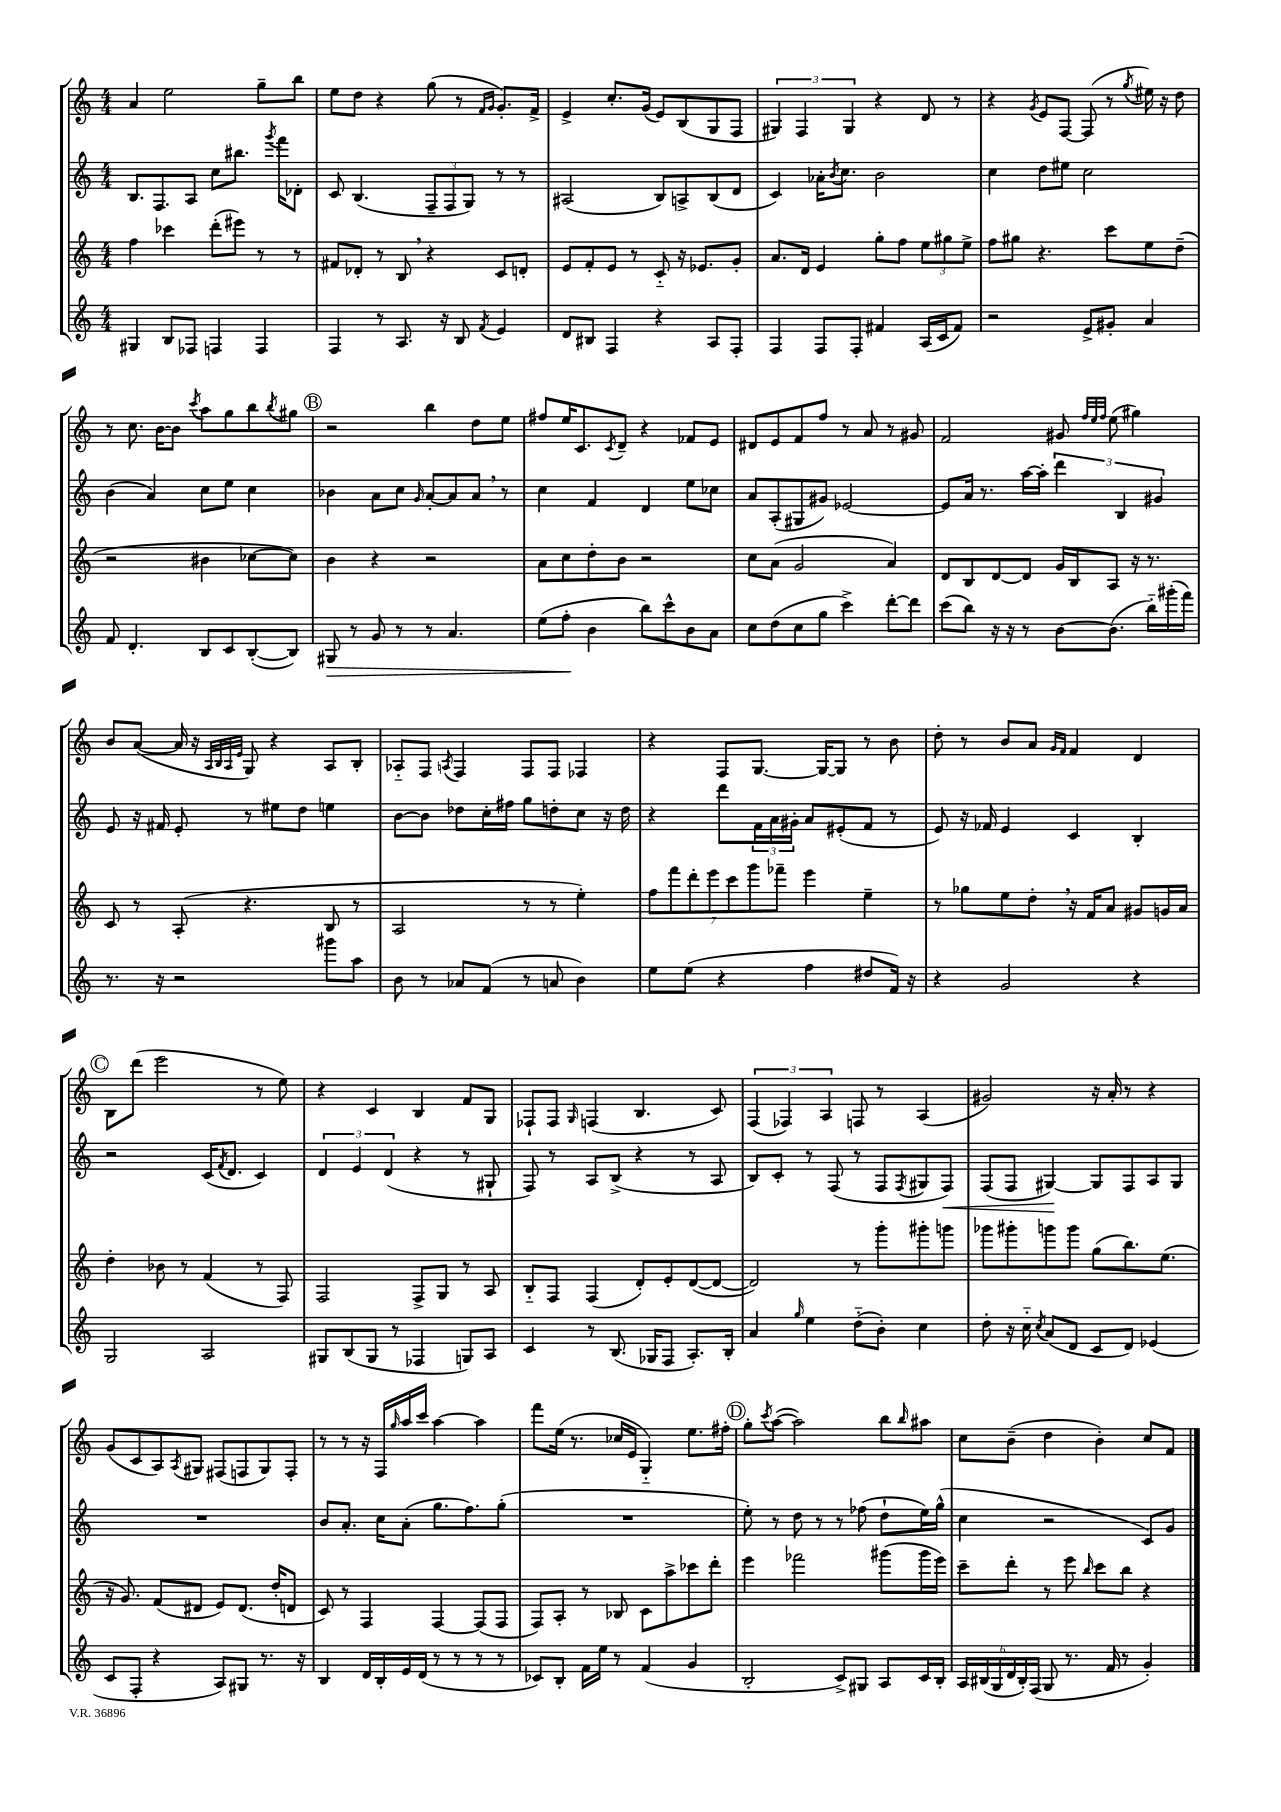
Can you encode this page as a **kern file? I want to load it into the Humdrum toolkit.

**kern	**dynam	**kern	**kern	**dynam	**kern
*part4	*part4	*part3	*part2	*part2	*part1
*staff4	*staff4	*staff3	*staff2	*staff2	*staff1
*clefG2	*	*clefG2	*clefG2	*	*clefG2
*k[]	*	*k[]	*k[]	*	*k[]
*M4/4	*	*M4/4	*M4/4	*	*M4/4
=7	=7	=7	=7	=7	=7
4G#X/	.	4ff\	8.B/L	.	4a/
.	.	.	8.F/	.	.
8B/L	.	4ccc-X\	.	.	2ee\
8F-X/J	.	.	8A/J	.	.
4Fn/	.	(8ddd'\L	8cc\L	.	.
.	.	8eee#X\J)	8.bb#X\J	.	.
4F/	.	8r	.	.	8gg~\L
.	.	.	8qggg/	.	.
.	.	.	16fff\KL	.	.
.	.	8r	8d-X'\J	.	8bb\J
=8	=8	=8	=8	=8	=8
4F/	.	8f#X/L	8c/	.	8ee\L
.	.	8d-X'/J	(4.B/	.	8dd\J
8r	.	8r	.	.	4r
8.A/	.	8B,/	.	.	.
.	.	4r	12F~/L	.	(8gg\
16r	.	.	.	.	.
.	.	.	12F/	.	.
8B/	.	.	.	.	8r
.	.	.	12G/J)	.	.
.	.	.	.	.	16qqf/LL
8qf/	.	.	.	.	16qqg/JJ
4e/	.	8c/L	8r	.	8.g'/L)
.	.	8dn'/J	8r	.	.
.	.	.	.	.	16f^/Jk
=9	=9	=9	=9	=9	=9
8d/L	.	8e/L	(2A#X/	.	4e^/
8B#X/J	.	8f'/	.	.	.
4F/	.	8e/J	.	.	8.cc'/L
.	.	8r	.	.	.
.	.	.	.	.	(16g/Jk
4r	.	8c/	8B/L)	.	8e/L)
.	.	16r	8An^/	.	(8B/
.	.	8.e-X/L	.	.	.
8A/L	.	.	(8B/	.	8G/
8F'/J	.	8g'/J	8d/J	.	8F/J
=10	=10	=10	=10	=10	=10
4F/	.	8.a/L	4c/)	.	6G#X/)
.	.	.	.	.	6F/
.	.	16d/Jk	.	.	.
8F/L	.	4e/	16a-X'\KL	.	.
.	.	.	8qb/	.	.
.	.	.	8.cc\J	.	.
.	.	.	.	.	6G#/
8F'/J	.	.	.	.	.
4f#X/	.	8gg'\L	2b\	.	4r
.	.	8ff\J	.	.	.
(16A/LL	.	12ee\L	.	.	8d/
16c/J	.	.	.	.	.
.	.	12gg#X\	.	.	.
8f#/J)	.	.	.	.	8r
.	.	12ee^\J	.	.	.
=11	=11	=11	=11	=11	=11
2r	.	8ff\L	4cc\	.	4r
.	.	8gg#X\J	.	.	.
.	.	.	.	.	8qg/
.	.	4.r	8dd\L	.	8e/L
.	.	.	8ee#X\J	.	[8F/J
8e^/L	.	.	2cc\	.	(8F/]
8g#X'/J	.	8ccc\L	.	.	8r
.	.	.	.	.	8qgg/
4a/	.	8ee\	.	.	16ee#X\)
.	.	.	.	.	16r
.	.	(8dd~\J	.	.	8dd\
!!LO:LB:g=z
=12	=12	=12	=12	=12	=12
8f/	.	2r	(4b\	.	8r
4.d'/	.	.	.	.	8.cc\
.	.	.	4a/)	.	.
.	.	.	.	.	[16b\KL
.	.	.	.	.	8b\J]
.	.	.	.	.	8qccc/
8B/L	.	4b#X\	8cc\L	.	8aa\L
8c/	.	.	8ee\J	.	8gg\
([8B'/	.	[8cc-X\L	4cc\	.	8bb\
.	.	.	.	.	8qbb/
8B/J])	.	8cc-\J])	.	.	8gg#X\J
!!LO:REH:place=s1:t=B
=13	=13	=13	=13	=13	=13
!	!LO:HP:b	!	!	!	!
8G#X/	>	4b\	4b-X\	.	2r
8r	.	.	.	.	.
8g/	.	4r	8a\L	.	.
8r	.	.	8cc\J	.	.
.	.	.	16qqg/	.	.
8r	.	2r	[8a'/L	.	4bb\
4.a/	.	.	8a/]	.	.
.	.	.	8a,/J	.	8dd\L
.	.	.	8r	.	8ee\J
=14	=14	=14	=14	=14	=14
(8ee\L	.	8a\L	4cc\	.	8ff#X/L
8ff'\J	.	8cc\	.	.	16ee/K
.	.	.	.	.	8.c/
4b\	]	8dd'\	4f/	.	.
.	.	.	.	.	8qc/
.	.	8b\J	.	.	8d~/J
8bb\L)	.	2r	4d/	.	4r
8ccc^^\	.	.	.	.	.
8b\	.	.	8ee\L	.	8f-X/L
8a\J	.	.	8cc-X\J	.	8e/J
=15	=15	=15	=15	=15	=15
8cc\L	.	8cc\L	8a/L	.	8d#X/L
(8dd\	.	(8a\J	(8A'/	.	8e/
8cc\	.	2g/	8G#X/	.	8f/
8gg\J	.	.	8g#X/J)	.	8ff/J
4ccc^\)	.	.	[2e-X/	.	8r
.	.	.	.	.	8a/
[8ddd'\L	.	4a/)	.	.	8r
8ddd\J]	.	.	.	.	8g#X/
=16	=16	=16	=16	=16	=16
(8ccc\L	.	8d/L	8e-/L]	.	2f/
8bb\J)	.	8B/	16a/Jk	.	.
.	.	.	8.r	.	.
16r	.	[8d/	.	.	.
16r	.	.	.	.	.
8r	.	8d/J]	[16aa\LL	.	.
.	.	.	16aa'\JJ]	.	.
[8b\L	.	16g/LL	6ddd\	.	8g#X/
.	.	16B/J	.	.	.
.	.	.	.	.	32qqff/LLL
.	.	.	.	.	32qqee/
.	.	.	.	.	32qqff/JJJ
(8.b\J]	.	8A/J	.	.	(8ee\
.	.	.	6B/	.	.
.	.	16r	.	.	4gg#X\)
16bb\LL)	.	8.r	.	.	.
.	.	.	6g#X/	.	.
(16ggg#X'\	.	.	.	.	.
16fff\JJ)	.	.	.	.	.
!!LO:LB:g=z
=17	=17	=17	=17	=17	=17
8.r	.	8c/	8e/	.	8b/L
.	.	8r	16r	.	([8a/J
16r	.	.	16f#X/	.	.
2r	.	(8A'/	8e'/	.	16a/]
.	.	.	.	.	16r
.	.	.	.	.	32qqA/LLL
.	.	.	.	.	32qqB/
.	.	.	.	.	32qqA/
.	.	.	.	.	32qqe/JJJ
.	.	4.r	8r	.	8G/)
.	.	.	8ee#X\L	.	4r
.	.	.	8dd\J	.	.
8ggg#X\L	.	8B/	4een\	.	8A/L
8aa\J	.	8r	.	.	8B'/J
=18	=18	=18	=18	=18	=18
8b\	.	2A/	[8b\L	.	8A-X/L
8r	.	.	8b\J]	.	8F/J
.	.	.	.	.	8qAn/
8a-X/L	.	.	8dd-X\L	.	4F/
(8f/J	.	.	16cc'\L	.	.
.	.	.	16ff#X\JJ	.	.
8r	.	8r	8gg\L	.	8F/L
8an/	.	8r	8ddn'\	.	8F/J
4b\)	.	4ee'\)	8cc\J	.	4F-X/
.	.	.	16r	.	.
.	.	.	16dd\	.	.
=19	=19	=19	=19	=19	=19
8ee\L	.	14ff\L	4r	.	4r
.	.	14fff\	.	.	.
(8ee\J	.	.	.	.	.
.	.	14ddd'\	.	.	.
.	.	14eee\	.	.	.
4r	.	.	8ddd\L	.	8F/L
.	.	14ccc\	.	.	.
.	.	14ggg\	.	.	.
.	.	.	24f\L	.	[8.G/J
.	.	.	24a\	.	.
.	.	14fff-X~\J	.	.	.
.	.	.	24g#X'\JJ	.	.
4ff\	.	4eee\	8a/L	.	.
.	.	.	.	.	16G/KL_
.	.	.	(8e#X'/	.	8G/J]
8dd#X/L	.	4ee~\	8f/J	.	8r
16f/Jk)	.	.	8r	.	8b\
16r	.	.	.	.	.
=20	=20	=20	=20	=20	=20
4r	.	8r	8e/)	.	8dd'\
.	.	8gg-X\L	16r	.	8r
.	.	.	16f-X/	.	.
2g/	.	8ee\	4e/	.	8b/L
.	.	8dd',\J	.	.	8a/J
.	.	.	.	.	16qqg/LL
.	.	.	.	.	16qqf/JJ
.	.	16r	4c/	.	4f/
.	.	16f/KL	.	.	.
.	.	8a/J	.	.	.
4r	.	8g#X/L	4B'/	.	4d/
.	.	16gn/L	.	.	.
.	.	16a/JJ	.	.	.
!!LO:LB:g=z
!!LO:REH:place=s1:t=C
=21	=21	=21	=21	=21	=21
2G/	.	4dd'\	2r	.	8B\L
.	.	.	.	.	(8ddd\J
.	.	8b-X\	.	.	2eee\
.	.	8r	.	.	.
2A/	.	(4f/	(16c/KL	.	.
.	.	.	8qf/	.	.
.	.	.	8.d/J	.	.
.	.	8r	4c/)	.	8r
.	.	8F/)	.	.	8ee\)
=22	=22	=22	=22	=22	=22
8G#X/L	.	2F/	6d/	.	4r
(8B/	.	.	.	.	.
.	.	.	6e/	.	.
8G#/J	.	.	.	.	4c/
.	.	.	(6d/	.	.
8r	.	.	.	.	.
4F-X/	.	8F^/L	4r	.	4B/
.	.	8G/J	.	.	.
8Gn/L)	.	8r	8r	.	8f/L
8A/J	.	8A/	8G#X`/	.	8G/J
=23	=23	=23	=23	=23	=23
4c/	.	8B/L	8F/)	.	8F-X`/L
.	.	8F/J	8r	.	8F-/J
.	.	.	.	.	16qqG/
8r	.	(4F/	8A/L	.	(4Fn/
(8.B/	.	.	(8B^/J	.	.
.	.	8d'/L)	4r	.	4.B/
16G-X/KL	.	.	.	.	.
8F/J	.	8e'/	.	.	.
8.A'/L)	.	([8d/	8r	.	.
.	.	8d/J_	8A/	.	8c/)
16B'/Jk	.	.	.	.	.
=24	=24	=24	=24	=24	=24
4a/	.	2d/])	8B/L)	.	(6F/
.	.	.	8c'/J	.	.
.	.	.	.	.	6F-X/)
16qqgg/	.	.	.	.	.
4ee\	.	.	8r	.	.
.	.	.	.	.	6A/
.	.	.	(8F/	.	.
(8dd\L	.	8r	8r	.	8Fn/
8b'\J)	.	8ggg'\L	8F/L	.	8r
.	.	.	8qF/	.	.
4cc\	.	8ggg#X'\	8G#X/	.	(4A/
!	!	!	!	!LO:HP:b	!
.	.	8gggn\J	8F/J)	<	.
=25	=25	=25	=25	=25	=25
8dd'\	.	8ggg-X\L	(8F/L	.	2g#X/)
16r	.	8ggg#X'\	8F/J	.	.
16cc\	.	.	.	.	.
8qcc/	.	.	.	.	.
(8a/L	.	8gggn\	[4G#X/)	.	.
8d/J	.	8ggg\J	.	.	.
8c/L	.	(8gg\L	8G#/L]	[	16r
.	.	.	.	.	16a'/
8d/J)	.	8.bb\)	8F/	.	8r
(4e-X/	.	.	8A/	.	4r
.	.	(8.ee\J	.	.	.
.	.	.	8G#/J	.	.
!!LO:LB:g=z
=26	=26	=26	=26	=26	=26
8c/L	.	16r	1r	.	(8g/L
.	.	8.g/)	.	.	.
8F'/J	.	.	.	.	8c/
4r	.	(8f/L	.	.	8A/)
.	.	.	.	.	8qA/
.	.	8d#X/J	.	.	8G#X/J
8A/L)	.	8e/L)	.	.	(8F#X/L
8G#X/J	.	(8.d#/J	.	.	8Fn/
8.r	.	.	.	.	8G#/)
.	.	16dd'/KL	.	.	.
.	.	8dn/J	.	.	8F'/J
16r	.	.	.	.	.
=27	=27	=27	=27	=27	=27
4B/	.	8c/)	8b/L	.	8r
.	.	8r	8.a'/J	.	8r
16d/LL	.	4F/	.	.	16r
16B'/	.	.	16cc\KL	.	16F/LL
.	.	.	.	.	16qqgg/
16e/	.	.	(8a'\J	.	16aa/
(16d/JJ	.	.	.	.	16ccc/JJ
8r	.	[4F/	8.gg\L	.	[4aa\
8r	.	.	.	.	.
.	.	.	8.ff\)	.	.
8r	.	(8F/L]	.	.	4aa\]
8r	.	8F/J	(8gg'\J	.	.
=28	=28	=28	=28	=28	=28
8c-X/L)	.	8F/L)	1r	.	8fff\L
8B'/J	.	8A'/J	.	.	(16ee\Jk
.	.	.	.	.	8.r
16f\LL	.	8r	.	.	.
16ee\JJ	.	.	.	.	.
8r	.	8B-X/	.	.	16cc-X/LL
.	.	.	.	.	16e/JJ
(4f/	.	8c\L	.	.	4G/)
.	.	8aa^\	.	.	.
4g/	.	8ccc-X\	.	.	8.ee\L
.	.	8ddd'\J	.	.	.
.	.	.	.	.	16ff#X'\Jk
!!LO:REH:place=s1:t=D
=29	=29	=29	=29	=29	=29
2B'/	.	4eee\	8ee'\)	.	8gg'\L
.	.	.	.	.	8qccc/
.	.	.	8r	.	([8aa\J
.	.	2fff-X\	8dd\	.	2aa\])
.	.	.	8r	.	.
8c^/L)	.	.	8r	.	.
8G#X/J	.	.	(8ff-X\	.	.
8A/L	.	(8ggg#X\L	8dd`\L	.	8bb\L
.	.	.	.	.	16qqbb/
16c/L	.	16ggg#\L	16ee\L)	.	8aa#X\J
16B'/JJ	.	16eee\JJ)	(16gg^^\JJ	.	.
=30	=30	=30	=30	=30	=30
24A/LL	.	8ccc~\L	4cc\	.	8cc\L
(24B#X/	.	.	.	.	.
24G/	.	.	.	.	.
24d/	.	8ddd'\J	.	.	(8b~\J
24B#'/)	.	.	.	.	.
(24F/JJ	.	.	.	.	.
8G/	.	8r	2r	.	4dd\
8.r	.	8eee\	.	.	.
.	.	16qqbb/	.	.	.
.	.	8ccc\L	.	.	4b'\)
16f/	.	.	.	.	.
8r	.	8bb\J	.	.	.
4g'/)	.	4r	8c/L)	.	8cc/L
.	.	.	8g/J	.	8f/J
==	==	==	==	==	==
*-	*-	*-	*-	*-	*-
